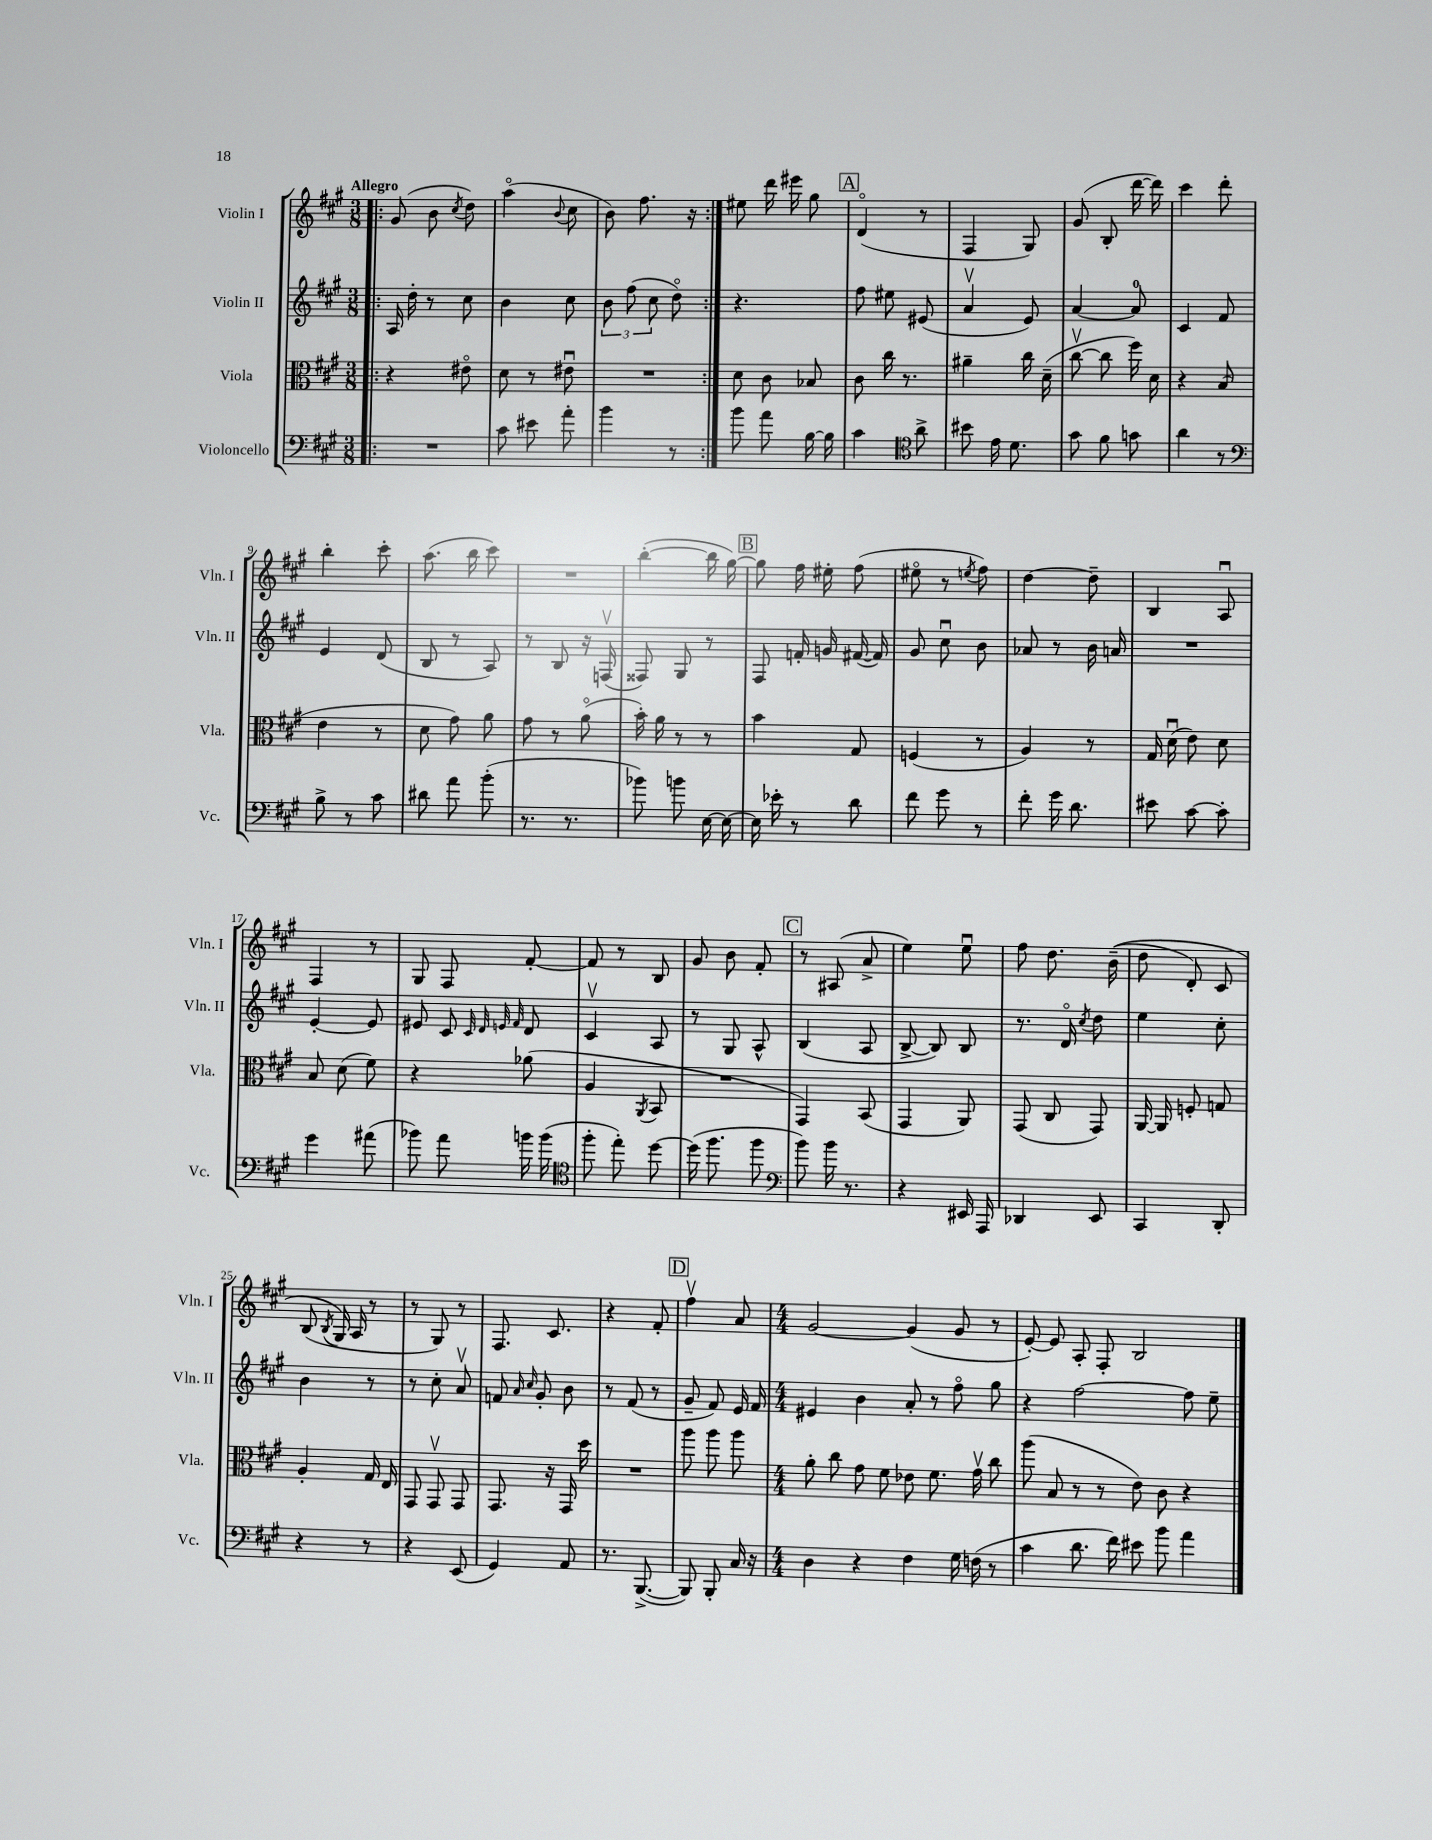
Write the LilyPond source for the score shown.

<<
\new StaffGroup <<
\new Staff = "s0" \with { instrumentName = "Violin I" shortInstrumentName = "Vln. I" } {
    \clef treble \key a \major \numericTimeSignature \time 3/8 \tempo "Allegro"
    \autoBeamOff \repeat volta 2 { \bar ".|:" gis'8( b'8 \acciaccatura { cis''8 } d''8) |
    a''4\flageolet( \appoggiatura { b'8 } cis''8 |
    b'8) fis''8. r16 | }
    eis''8 d'''16 eis'''16 gis''8 |
    \mark \markup { \box "A" } d'4\flageolet( r8 |
    fis4 gis8) |
    gis'8( b8-. d'''16~ d'''16) |
    cis'''4 d'''8-. |
    b''4-. cis'''8-. |
    a''8.( b''16 cis'''8) |
    R4. |
    b''4~-.( b''16 gis''16~) |
    \mark \markup { \box "B" } gis''8 fis''16 eis''16-. fis''8( |
    eis''8\flageolet r8 \acciaccatura { e''8 } fis''8) |
    d''4~ d''8-- |
    b4 a8\downbow |
    fis4 r8 |
    gis8 fis8 fis'8~-. |
    fis'8 r8 b8 |
    gis'8 b'8 fis'8-. |
    \mark \markup { \box "C" } r8 ais8( a'8-> |
    e''4) e''8\downbow |
    fis''8 d''8. b'16--(\( |
    d''8 d'8-.) cis'8 |
    b8( \acciaccatura { b8 } gis16\) a16 r8 |
    r8 gis8) r8 |
    fis8. cis'8. |
    r4 fis'8-. |
    \mark \markup { \box "D" } fis''4\upbow a'8 |
    \numericTimeSignature \time 4/4 gis'2~ gis'4( gis'8 r8 |
    e'8~-.) e'8 a8-. fis8-. b2 \bar "|." |
}
\new Staff = "s1" \with { instrumentName = "Violin II" shortInstrumentName = "Vln. II" } {
    \clef treble \key a \major \numericTimeSignature \time 3/8
    \autoBeamOff \repeat volta 2 { \bar ".|:" a16 d''16-. r8 cis''8 |
    b'4 cis''8 |
    \tuplet 3/2 { b'8 fis''8( cis''8 } d''8\flageolet) | }
    r4. |
    \mark \markup { \box "A" } fis''8 eis''8 eis'8( |
    a'4\upbow e'8) |
    a'4~ a'8-0 |
    cis'4 fis'8 |
    e'4 d'8( |
    b8 r8 a8) |
    r8 b8 r16 f16\upbow( |
    fisis8) gis8 r8 |
    \mark \markup { \box "B" } fis8 f'16-. g'16 fis'16~( fis'16) |
    gis'8 cis''8\downbow b'8 |
    aes'8 r8 b'16 a'16 |
    R4. |
    e'4~-. e'8 |
    eis'8 cis'8 \grace { cis'32 d'32 e'32 fis'32 } d'8 |
    cis'4\upbow a8 |
    r8 gis8 a8-^ |
    \mark \markup { \box "C" } b4( a8 |
    b8~-> b8) b8 |
    r8. d'16\flageolet \acciaccatura { cis''8 } d''8 |
    e''4 cis''8-. |
    b'4 r8 |
    r8 cis''8-. a'8\upbow |
    f'8 \grace { a'16 cis''16 } gis'8-. b'8 |
    r8 fis'8( r8 |
    \mark \markup { \box "D" } gis'8-- fis'8) e'16 fis'16 |
    \numericTimeSignature \time 4/4 eis'4 b'4 a'8-. r8 fis''8\flageolet gis''8 |
    r4 fis''2~ fis''8 e''8-- \bar "|." |
}
\new Staff = "s2" \with { instrumentName = "Viola" shortInstrumentName = "Vla." } {
    \clef alto \key a \major \numericTimeSignature \time 3/8
    \autoBeamOff \repeat volta 2 { \bar ".|:" r4 eis'8\flageolet |
    d'8 r8 eis'8\downbow |
    R4. | }
    d'8 cis'8 bes8 |
    \mark \markup { \box "A" } cis'8 cis''16 r8. |
    ais'4-- cis''16 d'16--( |
    cis''8~\upbow cis''8 fis''16) d'16 |
    r4 b8( |
    e'4 r8 |
    d'8 gis'8) a'8 |
    gis'8 r8 a'8\flageolet( |
    b'16-.) a'16 r8 r8 |
    \mark \markup { \box "B" } b'4 gis8 |
    f4( r8 |
    a4) r8 |
    gis16 d'16\downbow( e'8) d'8 |
    b8 d'8( fis'8) |
    r4 aes'8( |
    a4 \acciaccatura { a,8 } b,8 |
    R4. |
    \mark \markup { \box "C" } gis,4) b,8( |
    gis,4 a,8) |
    gis,8( cis8 gis,8) |
    a,16~ a,16 f8-. g8 |
    a4-. gis16 e16 |
    gis,8 gis,8\upbow gis,8 |
    gis,8. r16 gis,16 d''16 |
    R4. |
    \mark \markup { \box "D" } a''8 a''8 a''8 |
    \numericTimeSignature \time 4/4 a'8-. cis''8 gis'8 fis'8 ees'8 fis'8. gis'16\upbow cis''8 |
    a''8( b8 r8 r8 e'8) cis'8 r4 \bar "|." |
}
\new Staff = "s3" \with { instrumentName = "Violoncello" shortInstrumentName = "Vc." } {
    \clef bass \key a \major \numericTimeSignature \time 3/8
    \autoBeamOff \repeat volta 2 { \bar ".|:" R4. |
    cis'8 eis'8 a'8-. |
    b'4 r8 | }
    b'8 a'8 b16~ b16 |
    \mark \markup { \box "A" } cis'4 \clef tenor a'8-> |
    bis'8 e'16 d'8. |
    gis'8 fis'8 g'8 |
    a'4 r8 |
    \clef bass b8-> r8 cis'8 |
    dis'8 a'8 b'8-.( |
    r8. r8. |
    bes'8) b'8 e16~ e16~ |
    \mark \markup { \box "B" } e16 ees'16-. r8 d'8 |
    fis'8 gis'8 r8 |
    fis'8-. gis'16 d'8. |
    eis'8 cis'8~ cis'8-. |
    gis'4 ais'8( |
    bes'8) a'8 b'16 b'16( |
    \clef tenor fis''8-. e''8-.) d''8~ |
    d''16( fis''8. fis''8 |
    \mark \markup { \box "C" } \clef bass b'8) b'16 r8. |
    r4 eis,16 a,,16 |
    des,4 e,8 |
    cis,4 d,8-. |
    r4 r8 |
    r4 e,8( |
    gis,4) a,8 |
    r8. b,,8.~->( |
    \mark \markup { \box "D" } b,,8) b,,8-. cis16 r16 |
    \numericTimeSignature \time 4/4 d4 r4 fis4 gis16 f16( r8 |
    cis'4 d'8. fis'16) eis'8 b'8 a'4 \bar "|." |
}
>>
>>
